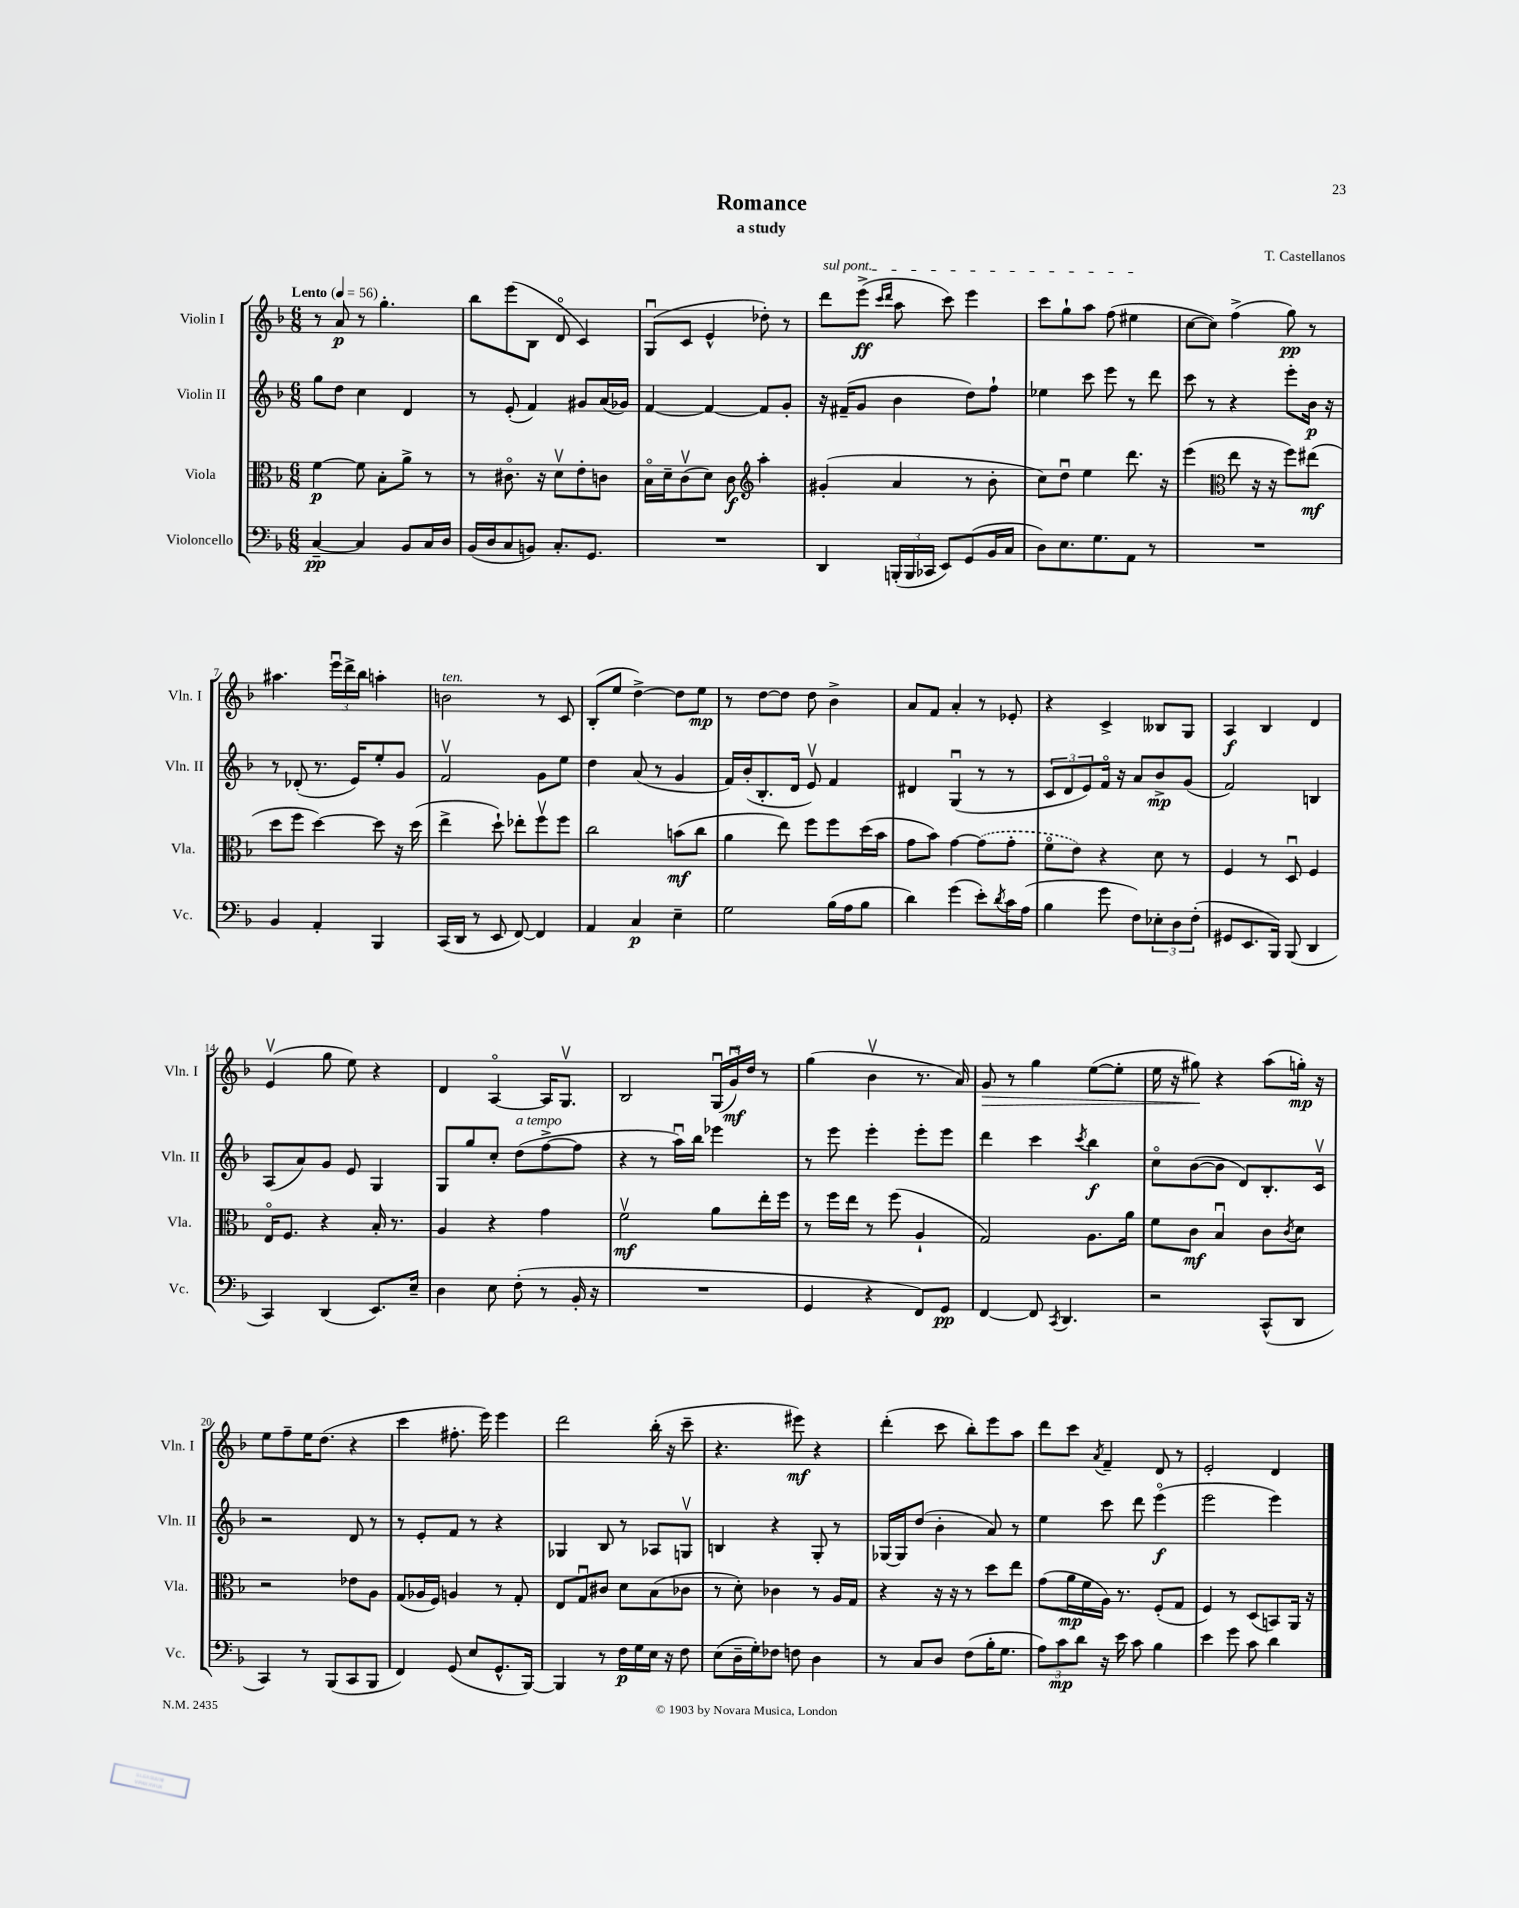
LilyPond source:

\header { title = "Romance" composer = "T. Castellanos" subtitle = "a study" }
<<
\new StaffGroup <<
\new Staff = "s0" \with { instrumentName = "Violin I" shortInstrumentName = "Vln. I" } {
    \clef treble \key f \major \numericTimeSignature \time 6/8 \tempo "Lento" 4 = 56
    r8 a'8\p r8 g''4.-. |
    bes''8 e'''8( bes8 d'8\flageolet c'4) |
    g8\downbow( c'8 e'4-^ des''8-.) r8 |
    \once \override TextSpanner.bound-details.left.text = \markup { \italic "sul pont." } d'''8\startTextSpan e'''8->\ff( \grace { c'''16 d'''16 } a''8 c'''8) e'''4 |
    c'''8 g''8-! a''8 f''8( eis''4\stopTextSpan |
    c''8~ c''8) f''4->( g''8\pp) r8 |
    ais''4. \tuplet 3/2 { e'''16\downbow d'''16-> bes''16 } a''4-. |
    b'2^\markup { \italic "ten." } r8 c'8 |
    bes8-.( e''8 d''4~->) d''8 e''8\mp |
    r8 d''8~ d''8 d''8 bes'4-> |
    a'8 f'8 a'4-. r8 ees'8-. |
    r4 c'4-> beses8 g8 |
    a4\f bes4 d'4 |
    e'4\upbow( g''8 e''8) r4 |
    d'4 a4~\flageolet a16 g8.\upbow |
    bes2 \tuplet 3/2 { g16\downbow( g'16\downbow\mf) d''16 } r8 |
    g''4( bes'4\upbow r8. a'16) |
    g'8\> r8 g''4 e''8~( e''8-. |
    e''16 r16 gis''8\!) r4 a''8( g''16-.\mp) r16 |
    e''8 f''8-- e''16 d''8.( r4 |
    c'''4 fis''8.-. e'''16) e'''4 |
    d'''2 bes''16-.( r16 c'''8-- |
    r4. eis'''8\mf) r4 |
    d'''4-.( c'''8 bes''8-.) e'''8 a''8 |
    d'''8 c'''8 \acciaccatura { a'8 } f'4-- d'8 r8 |
    e'2-. d'4 \bar "|." |
}
\new Staff = "s1" \with { instrumentName = "Violin II" shortInstrumentName = "Vln. II" } {
    \clef treble \key f \major \numericTimeSignature \time 6/8
    g''8 d''8 c''4 d'4 |
    r8 e'8-.( f'4) gis'8 a'16( ges'16) |
    f'4~ f'4~ f'8 g'8-. |
    r16 fis'16--( g'8 bes'4 d''8) f''8-! |
    ees''4 c'''8 e'''8 r8 d'''8 |
    c'''8 r8 r4 e'''8-. bes'16\p r16 |
    r8 des'8-.( r8. e'16) e''8-. g'8 |
    f'2\upbow g'8 e''8 |
    d''4 a'8( r8 g'4 |
    f'16) bes'16-.( bes8.-. d'16 e'8\upbow) f'4 |
    dis'4 g4\downbow( r8 r8 |
    \tuplet 3/2 { c'8 d'8 e'8) } f'16\flageolet r16 a'8 bes'8->\mp g'8( |
    f'2) b4 |
    a8( a'8) g'8 e'8 g4 |
    g8 g''8 c''8-. d''8^\markup { \italic "a tempo" }( f''8~-> f''8 |
    r4 r8 a''16\downbow) bes''16 ees'''4 |
    r8 e'''8 e'''4-. e'''8-. e'''8 |
    d'''4 c'''4 \acciaccatura { c'''8 } bes''4\f |
    c''8\flageolet bes'8~( bes'8 d'8) bes8.-. c'16\upbow |
    r2 d'8 r8 |
    r8 e'8-. f'8 r8 r4 |
    ges4 bes8 r8 aes8 g8\upbow |
    b4 r4 g8-. r8 |
    ges16~ ges16 d''8( bes'4-. a'8) r8 |
    e''4 c'''8 d'''8 e'''4\flageolet\f( |
    e'''2 e'''4) \bar "|." |
}
\new Staff = "s2" \with { instrumentName = "Viola" shortInstrumentName = "Vla." } {
    \clef alto \key f \major \numericTimeSignature \time 6/8
    f'4~\p f'8 bes8-. a'8-> r8 |
    r8 cis'8.\flageolet r16 d'8\upbow e'8-. c'8 |
    bes16\flageolet d'16-- c'8\upbow( d'8) c'8\f \clef treble a''4-. |
    gis'4-.( a'4 r8 bes'8-. |
    c''8) d''8\downbow e''4 d'''8. r16 |
    e'''4( \clef alto e''8 r16 r16 f''8) eis''8\mf( |
    d''8 f''8 d''4~) d''8 r16 d''16( |
    e''4-> d''8-!) ees''8-. f''8\upbow f''8 |
    c''2 b'8\mf( c''8 |
    a'4 e''8) f''8 f''8 d''16( bes'16 |
    g'8 bes'8) g'4~ \once \slurDashed g'8( g'8-. |
    f'8\flageolet e'8) r4 d'8 r8 |
    f4 r8 d8\downbow f4 |
    e16\flageolet f8. r4 bes16-. r8. |
    a4 r4 g'4 |
    f'2\upbow\mf a'8 e''16-. f''16 |
    r8 f''16 e''16 r8 f''8( a4-! |
    g2) a8. a'16 |
    f'8 c'8\mf bes4\downbow c'8 \acciaccatura { c'8 } d'8 |
    r2 ees'8 a8 |
    g8( aes16 f16) a4 r8 g8-. |
    e8 g8\downbow cis'8 d'8 bes8( ces'8 |
    r8 d'8-.) ces'4 r8 a16 g16 |
    r4 r16 r16 r8 d''8 e''8 |
    g'8( a'16\mp f'16 a16) r8. f8-.( g8 |
    f4) r8 d8( b,8) a,16 r16 \bar "|." |
}
\new Staff = "s3" \with { instrumentName = "Violoncello" shortInstrumentName = "Vc." } {
    \clef bass \key f \major \numericTimeSignature \time 6/8
    c4~--\pp c4 bes,8 c16 d16 |
    bes,16( d16 c8 b,8) c8.-. g,8. |
    R2. |
    d,4 \tuplet 3/2 { b,,16-.( b,,16 ces,16 } e,8) g,8( bes,16 c16 |
    d8) e8. g8. a,8 r8 |
    R2. |
    bes,4 a,4-. bes,,4 |
    c,16( d,16 r8 e,8 f,8~) f,4 |
    a,4 c4\p e4-- |
    g2 bes16( a16 bes8 |
    d'4) g'4( e'8-.) \acciaccatura { d'8 } c'16 a16( |
    bes4 g'8 f8) \tuplet 3/2 { ees8-. d8 f8-.( } |
    gis,8 e,8. bes,,16) bes,,8( d,4 |
    c,4) d,4( e,8.) e16-- |
    d4 e8 f8-.( r8 bes,16-. r16 |
    R2. |
    g,4 r4 f,8) g,8\pp |
    f,4~ f,8 \acciaccatura { c,8 } d,4. |
    r2 c,8-^( d,8 |
    c,4) r8 bes,,8( c,8 bes,,8 |
    f,4) g,8( e8 g,8.-^ bes,,16~) |
    bes,,4 r8 f16\p g16 e16 r16 f8 |
    e8( d16-- g16-.) fes8 f8 d4 |
    r8 c8 d8 f8( bes16-. g8. |
    \tuplet 3/2 { a8) c'8\mp d'8 } r16 e'16 c'8 bes4 |
    e'4 g'8 c'8 d'4 \bar "|." |
}
>>
>>
